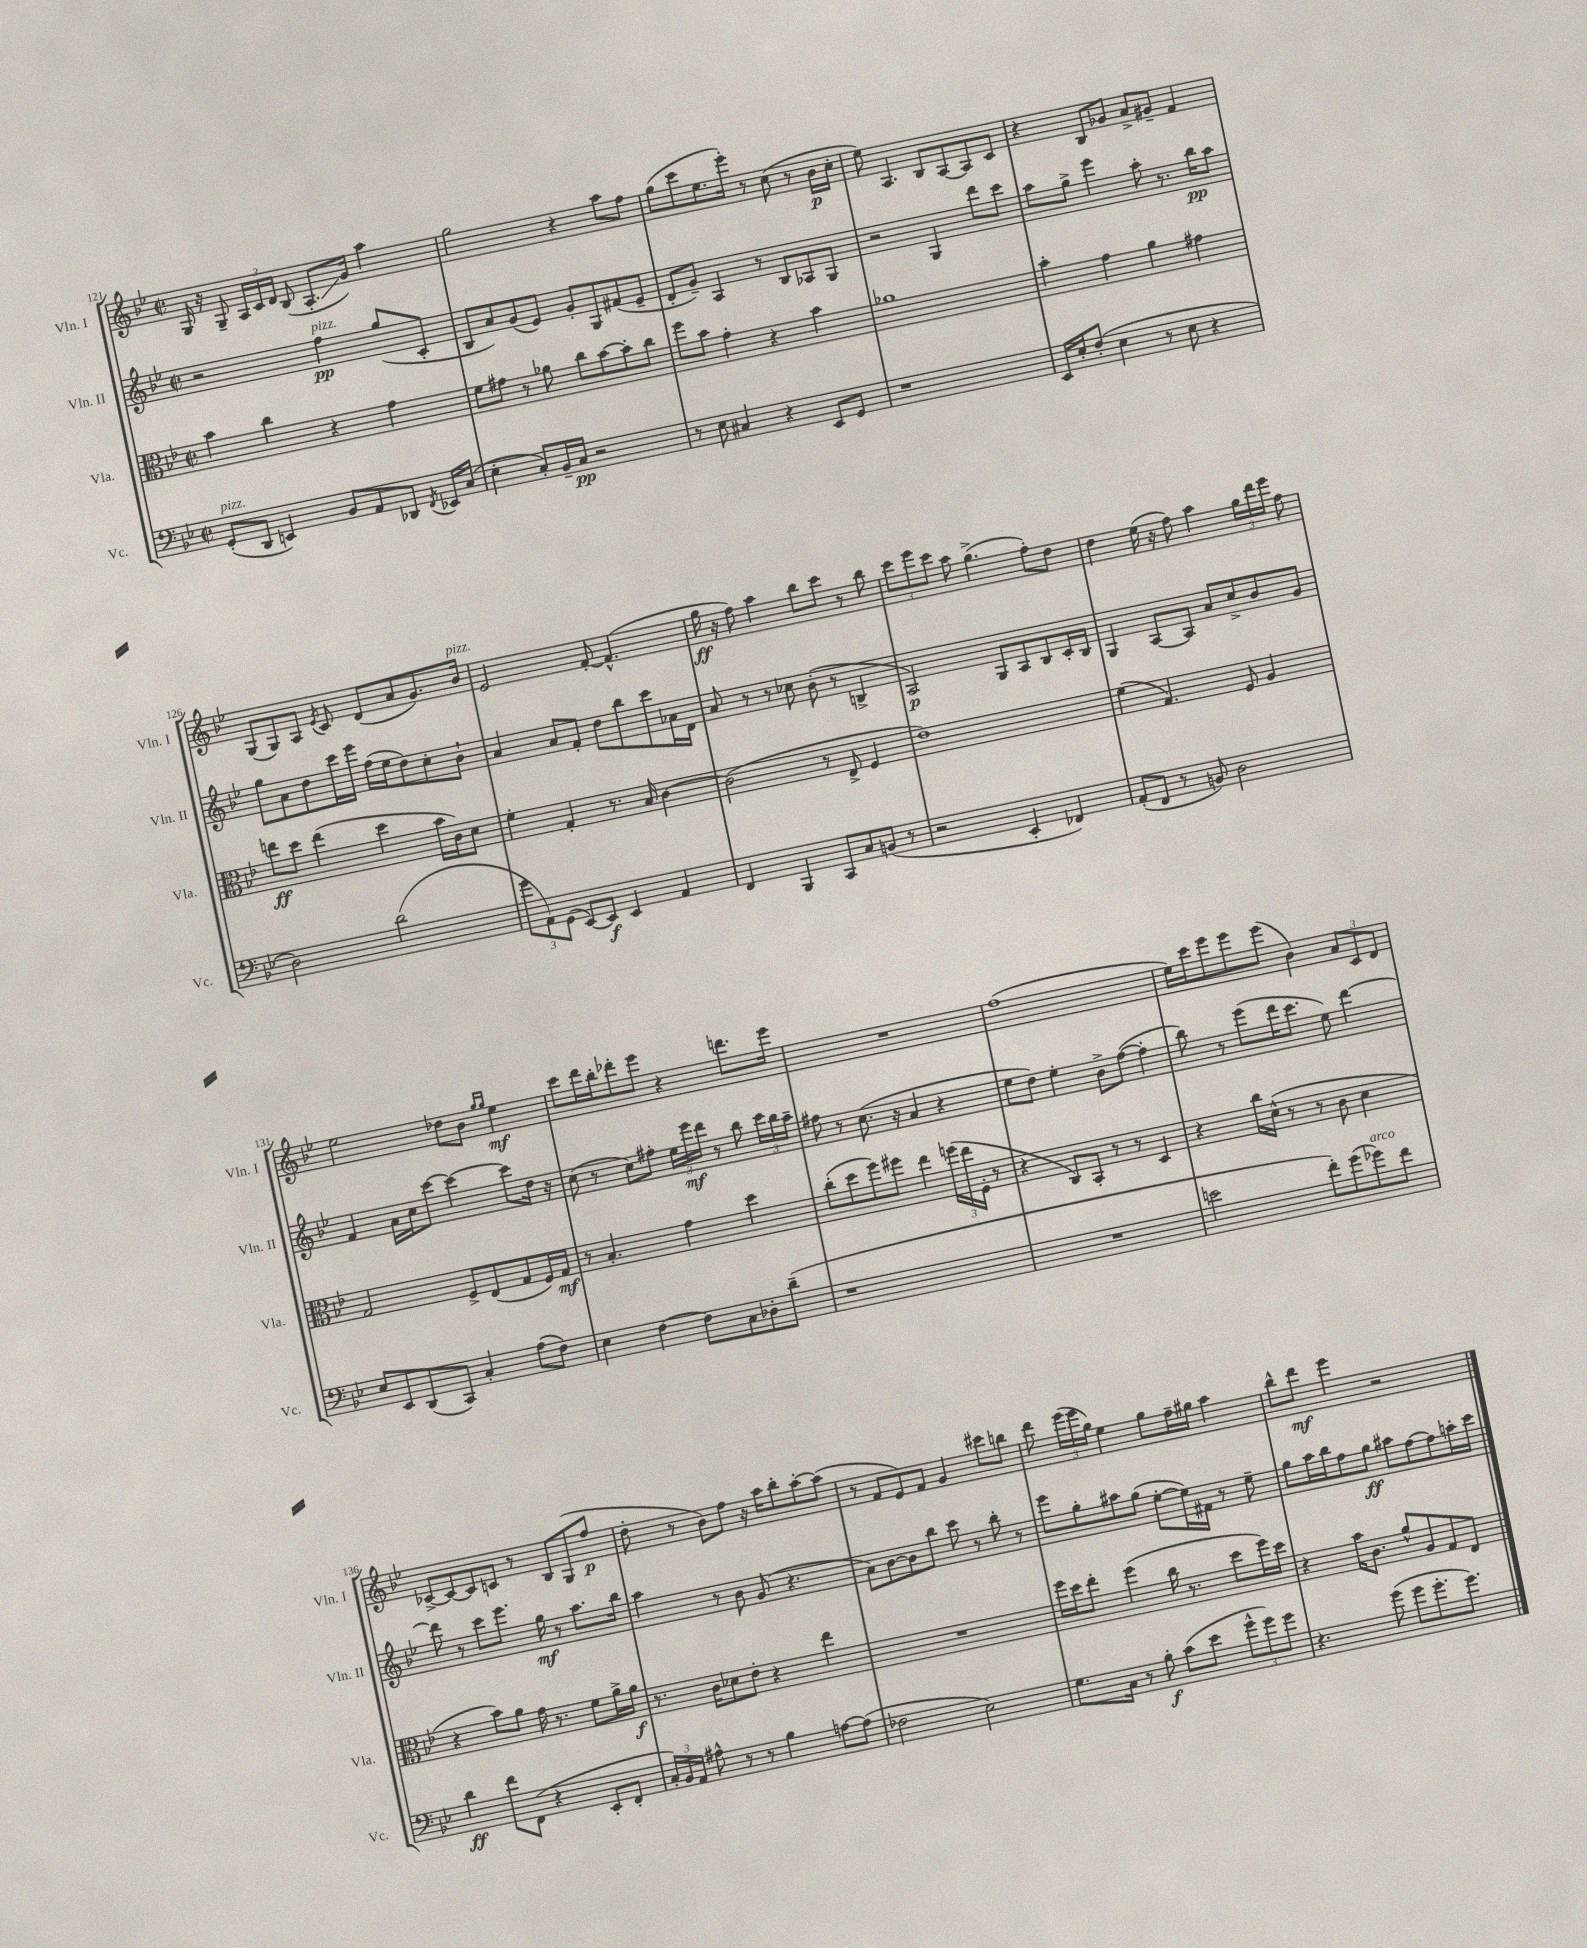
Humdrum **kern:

**kern	**kern	**kern	**kern
*staff4	*staff3	*staff2	*staff1
*clefF4	*clefC3	*clefG2	*clefG2
*k[b-e-]	*k[b-e-]	*k[b-e-]	*k[b-e-]
*M2/2	*M2/2	*M2/2	*M2/2
*met(c|)	*met(c|)	*met(c|)	*met(c|)
(8GG'	4b-	2r	16G
.	.	.	16r
8DD	.	.	8G~
4EE)	4cc	.	24A
.	.	.	24c
.	.	.	24d
.	.	.	(8B-
8BB-	4r	4ff	8.A'
8AA	.	.	.
.	.	.	16g)
8DD-	4g	(8gg	4aa
8qFF	.	.	.
16EE-	.	8c'	.
(16C	.	.	.
=	=	=	=
4E-'	8f	8B-	2gg
.	8g#	8a)	.
8C')	8r	(8g	.
16BB-~	8a-	8e-)	.
16C	.	.	.
2r	8cc	8g'	4r
.	[8b-	8G	.
.	8b-']	(8f#	8aa
.	8cc	8e-~	8ff
=	=	=	=
8r	8ff	8d'	(8gg
8E-	8b-	8g~)	8ccc
4C#	4g'	4A	8.ee-
.	.	.	16eee-')
4r	4r	8r	8r
.	.	8B-	(8cc
8EE-	4b-	8A-	8r
8GG	.	8G	16b-
.	.	.	16cc'
=	=	=	=
1r	1a-	2r	8ee-)
.	.	.	4.A
.	.	4G	8B-
.	.	.	[8A
.	.	8ddd	8A]
.	.	8ccc	8c
=	=	=	=
16EE-	4b-'	8aa	4r
16E-'	.	.	.
(8F'	.	8gg^	.
4E-	4g	4eee-	8B-
.	.	.	8g-
8r	4a	8aa'	8a^
8E-	.	8.r	8g#~
4r	4g#	.	4f
.	.	16bb-	.
.	.	8aa	.
=	=	=	=
2D)	8ee	8gg	(8G
.	8dd	8a	8G)
.	(4ee	8dd	8A
.	.	.	8qe-
.	.	16ccc	8c
.	.	16eee-	.
(2d	4dd	(16ff	(8d
.	.	16ee-	.
.	.	8dd)	8a
.	16b-	8cc'	8.g)
.	16c)	.	.
.	8d	8b-`	.
.	.	.	16b-
=	=	=	=
12g	4f'	4a	2e-
12AA)	.	.	.
(12GG	.	.	.
[8EE-)	4G'	8a	.
8EE-]	.	8f'	.
4EE-	8.r	8dd	[8f'
.	.	8bb-	(4.f^^]
.	16B-	.	.
4AA	[4c	8ccc	.
.	.	16a-	.
.	.	16d	.
=	=	=	=
4FF	(2c]	8a	16gg
.	.	.	16r
.	.	8r	8ff)
4BBB-	.	8r	4aa
.	.	8cc-	.
8CC	8r	(8b-'	8bb-
8C	8E-^	8r	8ccc
(8BB	4F	4B^	8r
8r	.	.	8bb-
=	=	=	=
2r	1e-)	2A)	12ccc
.	.	.	12eee-
.	.	.	12ccc
.	.	.	8aa
.	.	.	(4.gg^
4EE-'	.	8G	.
.	.	8A	.
4FF-)	.	8B-	8ff')
.	.	16c'	8dd
.	.	16B-	.
=	=	=	=
(8AA'	(4f	4G	4dd
8FF	.	.	.
8r	4.G)	[8A	(16ee-
.	.	.	16r
8BB)	.	8A]	8ff)
2D	.	8a	4aa
.	8F	8cc^	.
.	4A	8b-	24gg
.	.	.	24ddd
.	.	.	24eee-
.	.	8g	8ff
=	=	=	=
8E-	2G	4f	2ee-
8EE-	.	.	.
(8DD	.	16a	.
.	.	16cc	.
8CC)	.	[8ccc	.
4C'	8F^	4ccc_	8dd-
.	(8E-	.	8b-
.	.	.	16qqgg
.	.	.	16qqgg
(8A	8G	8ccc]	4ee-
8F)	16F)	16dd	.
.	16G	16r	.
=	=	=	=
4E-	8r	(8cc	8ccc
.	4.B-'	8r	16ddd
.	.	.	16bb-'
[4F	.	8cc)	8ddd-'
.	.	8ff#'	8eee-
8F]	4g	24ee-	4r
.	.	24eee-	.
.	.	24ddd	.
8C	.	8r	.
8D-'	4dd	8bb-	8.ddd
(8d~	.	24ccc	.
.	.	24bb-	.
.	.	.	16eee-
.	.	24aa~	.
=	=	=	=
1r	(8cc'	8ff#	1r
.	8dd	8r	.
.	8ff)	(8.cc	.
.	8ff#	.	.
.	.	16r	.
.	4ee-	4a	.
.	(24ff	4r	.
.	24ee-	.	.
.	24F'	.	.
.	8r	.	.
=	=	=	=
1r	4r	8ee-	(1ff
.	.	8dd)	.
.	8C)	4ee-'	.
.	8BB-'	.	.
.	8r	8b-^	.
.	8r	([8ff	.
.	4D	4ff']	.
=	=	=	=
2e	4r	8bb-)	16ee-)
.	.	.	16ccc
.	.	8r	8eee-
.	16cc	(8eee-	8eee-
.	(16d^^	.	.
.	8r	16ddd	(8eee-
.	.	8.ccc	.
8f')	8r	.	4b-)
(8g	8c	8ee-)	.
8g-)	4d	[4ddd	12a
.	.	.	12c
8f	.	.	.
.	.	.	12d
=	=	=	=
4d	4r	8ddd]	[8c-^
.	.	8r	8c-_
8f	8b-)	8ccc	8c-]
(8FF	8a	8.eee-	8c
4r	16g	.	8r
.	8.r	16gg	.
.	.	8r	8B-
8EE-'	8f	8.aa	(8G
8FF'	16a^	.	8ff
.	16a	16bb-	.
=	=	=	=
24C')	8.r	4aa	8dd'
24BB-	.	.	.
24AA	.	.	.
8A#^^	.	.	8r
.	16c	.	.
8r	8d-	8r	8b-)
8r	8e-'	8b-	8ff
4B-	4r	(8g	16r
.	.	.	16aa
.	.	4.r	8bb-'
[8A	4ee-	.	[8aa'
(8A]	.	.	(8aa]
=	=	=	=
2F-	1r	8a)	8r
.	.	[8b-	8f
.	.	8b-]	8e-)
.	.	8bb-	8f
2E-)	.	8ccc	4g
.	.	8r	.
.	.	8bb-'	8ccc#
.	.	8r	8bb
=	=	=	=
8.G	16ff	8eee-	8ddd
.	16dd	.	.
.	8ee-'	8gg'	(24eee-
.	.	.	24eee-
16C	.	.	.
.	.	.	24gg)
8r	(4ff	8aa#	4ee-
8B-'	.	(8gg	.
(8c	16cc	[8ee-'	8gg
.	8.r	.	.
8e-	.	16ee-])	16ff~
.	.	16f#	16gg#
12g^^	8dd	8r	4aa
12g)	.	.	.
.	16ff)	8ee-~	.
12g	.	.	.
.	16dd	.	.
=	=	=	=
4.r	4r	8gg	8bb-^^
.	.	16aa	8ddd
.	.	16bb-	.
.	16b-	8ff	4eee-
.	8.c	.	.
(8g	.	8gg	.
8g	8a^^	8aa#	2r
8.g'	8A	[8ff	.
.	8G	8ff]	.
8.g)	.	.	.
.	8E-	16aa'	.
.	.	16ccc	.
==	==	==	==
*-	*-	*-	*-
